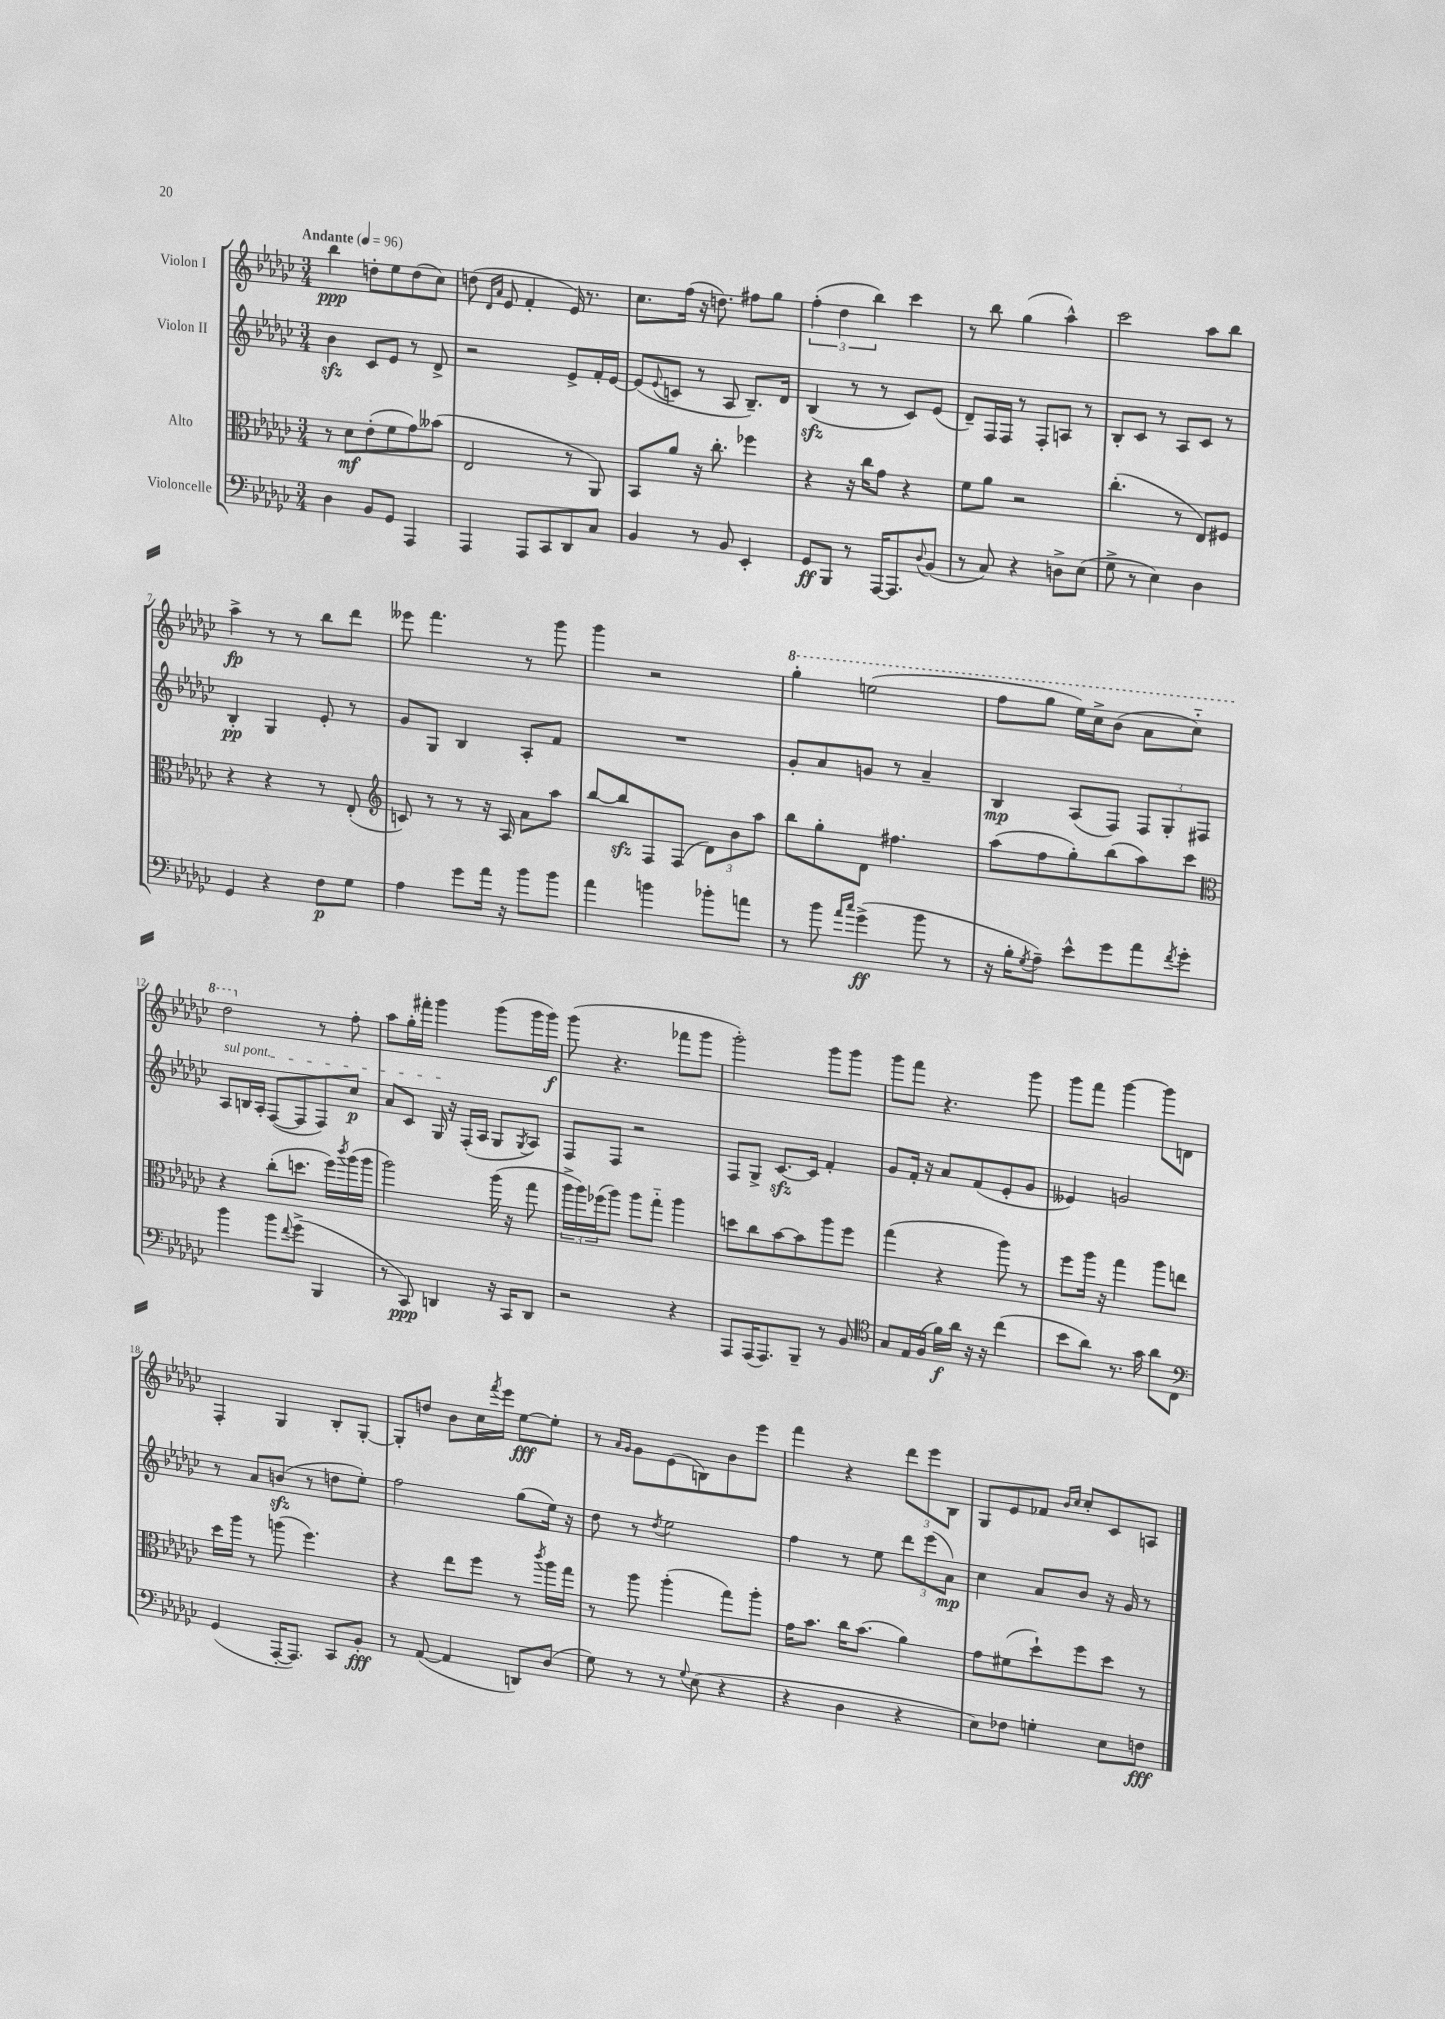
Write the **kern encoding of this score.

**kern	**kern	**kern	**kern
*staff4	*staff3	*staff2	*staff1
*clefF4	*clefC3	*clefG2	*clefG2
*k[b-e-a-d-g-c-]	*k[b-e-a-d-g-c-]	*k[b-e-a-d-g-c-]	*k[b-e-a-d-g-c-]
*M3/4	*M3/4	*M3/4	*M3/4
*MM96	*MM96	*MM96	*MM96
4D-	8r	4b-	4bb-
.	8d-	.	.
8BB-	(8e-'	8c-	8dd'
8GG-	8f	8e-	8ee-
4AAA-	8g-)	8r	(8dd
.	(8b--	8d-^	8cc-)
=	=	=	=
4AAA-	2E-	2r	(8dd
.	.	.	16qqd-
.	.	.	16qqa-
.	.	.	8e-
8AAA-	.	.	4f'
8CC-	.	.	.
8DD-	8r	8e-^	16e-)
.	.	.	8.r
8C-	8AA-)	16f'	.
.	.	[16e-	.
=	=	=	=
4BB-	8BB-	(8e-]	8.cc-
.	.	8qqe-	.
.	8a-	8c	.
.	.	.	(16ff
8r	16r	8r	16r
.	8.cc-'	.	8.dd)
8BB-	.	8A-	.
4EE-'	4ff-	8.B-~)	8ff#
.	.	.	8gg-
.	.	16d-	.
=	=	=	=
8GG-	4r	(4B-	(6ff'
8BBB-	.	.	.
.	.	.	6dd-
8r	16r	8r	.
.	16cc-	.	.
.	.	.	6bb-)
[16AAA-	8g-	8r	.
8.AAA-]	.	.	.
.	4r	8c-)	4ccc-
8qqD-	.	.	.
(8BB-	.	(8e-	.
=	=	=	=
8r	8f	8d-~)	8r
8C-)	8a-	16F	8bb-
.	.	16F	.
4r	2r	8r	(4gg-
.	.	8F'	.
8D^	.	8A	4aa-^^)
(8E-	.	8r	.
=	=	=	=
8G-^	(4.cc-'	8B-'	2ccc-
8r	.	8c-	.
4E-)	.	8r	.
.	8r	8A-	.
4D-	8E-)	8c-	8aa-
.	8F#	8r	8bb-
=	=	=	=
4GG-	4r	4B-'	4aa-^
4r	4r	4G-	8r
.	.	.	8r
8F	8r	8e-'	8bb-
8G-	(8E-'	8r	8ddd-
=	=	=	=
*	*clefG2	*	*
4A-	8c)	8g-	8eee--
.	8r	8G-	4.fff
8g-	8r	4B-	.
16a-	16r	.	.
16r	16A-	.	.
8b-	8a-	8A-'	8r
8b-	8aa-	8f	8ggg-
=	=	=	=
4a-	[8bb-	2.r	4ggg-
.	8bb-]	.	.
4b	8F	.	2r
.	(8F	.	.
8b-'	12d-)	.	.
.	12b-	.	.
8a	.	.	.
.	12aa-	.	.
=	=	=	=
8r	8bb-	8g-'	4ggg-'
8b-	8gg-'	8a-	.
16qqa-	.	.	.
16qqcc-	.	.	.
(4g-^	8d-	8g	(2eee
.	4.ff#	8r	.
8b-	.	4a-~	.
8r	.	.	.
=	=	=	=
16r	(8aa-	4B-	8fff
16B-'	.	.	.
8qG-	.	.	.
8A-~)	8ff	.	8ggg-
8e-^^	8gg-')	(8A-	16eee-)
.	.	.	16ccc-^
8g-	(8bb-	8F)	(8bb-
8a-	8aa-)	12F	8aa-
.	.	12G-'	.
8qf	.	.	.
8g-'	8ccc-	.	8ccc-'~)
.	.	12F#	.
=	=	=	=
*	*clefC3	*	*
4b-	4r	8A-	2ddd-
.	.	16B	.
.	.	16A-'	.
8b-	(8cc-'	([8F	.
8qqf	.	.	.
(8g-^	8.dd	8F]	.
4BBB-	.	8F)	8r
.	16ff)	.	.
.	8qccc-	.	.
.	(16aa-	8cc-	8ff'
.	16aa-	.	.
=	=	=	=
8r	2aa-)	8a-	8aa-
8CC-)	.	8c-	16gg-'
.	.	.	16fff#'
4DD	.	16G-	4ggg-
.	.	16r	.
.	.	(16F'	.
.	.	16A-	.
16r	(16aa-	8G-	(8ggg-
16CC-	16r	.	.
.	.	8qG-	.
8DD	8gg-	8A-)	16ggg-
.	.	.	16ggg-)
=	=	=	=
2r	24aa-^	8F	(8ggg-
.	24aa-)	.	.
.	(24ff-	.	.
.	8aa-)	8F	4.r
.	8aa-	2r	.
.	8gg-'~	.	.
4r	4aa-	.	8fff-
.	.	.	8ggg-
=	=	=	=
8AAA-	8dd	8F	2ggg-')
(16AAA-	8cc-	8G-^	.
8.AAA-)	.	.	.
.	[8b-	[8.c-	.
8BBB-~	8b-]	.	.
.	.	16c-]	.
8r	8aa-	4f'	8ggg-
8BB-	8ff	.	8ggg-
=	=	=	=
*clefC4	*	*	*
8G-	(4gg-	8g-	8ggg-
16E-	.	16f'	8fff
(16F	.	16r	.
16f)	4r	8a-	4.r
16a-	.	.	.
16r	.	(8f	.
16r	.	.	.
(4cc-	8aa-)	8e-'	.
.	8r	8g-	8ggg-
=	=	=	=
8b-	8ff	4e--)	8ggg-
8a-)	16aa-	.	8fff
.	16r	.	.
8.r	4gg-	2g	[4ggg-
16g-	.	.	.
8a-	8aa-	.	8ggg-]
8C-	8ee	.	8d
=	=	=	=
*clefF4	*	*	*
(4GG-	16dd-	8r	4F'
.	16aa-	.	.
.	8r	8a-	.
[16AAA-'	(8aa	(8b	4G-
8.AAA-])	.	.	.
.	4.ff)	8r	.
8CC-	.	8dd	8B-'
8BB-'	.	8ee-')	[8G-'
=	=	=	=
8r	4r	2ff	8G-']
([8AA-	.	.	8dd
4AA-]	8ee-	.	8b-
.	8ff	.	16cc-
.	.	.	8qfff
.	.	.	16eee-
8DD)	8r	(8gg-	[8ee-
.	8qccc-	.	.
(8D-	16aa-	16ee-)	8ee-']
.	16gg-	16r	.
=	=	=	=
8G-)	8r	8dd-	8r
.	.	.	16qqa-
.	.	.	16qqg-
8r	8aa-	8r	8g-
.	.	8qdd-	.
8r	(4aa-'	2ee-	(8e-
8qqG-	.	.	.
(8E-	.	.	8B)
4r	8gg-)	.	8b-
.	8aa-'	.	8eee-
=	=	=	=
4r	16g-	4ff	4fff
.	8.b-	.	.
4D-	16cc-	8r	4r
.	(8.b-	.	.
.	.	8ee-	.
4r	4a-)	12ddd-	12ddd-
.	.	(12eee-	12eee-
.	.	12a-)	12B-
=	=	=	=
8E-)	8g-	4cc-	8G-
8F-	(8f#	.	8e-
4G'	8dd-`)	8a-	8f-
.	.	.	16qqb-
.	.	.	16qqcc-
.	8ff	8b-	8cc-'
8E-	8dd-	16r	8c-
.	.	16g-	.
8F	8r	8r	8A
==	==	==	==
*-	*-	*-	*-
